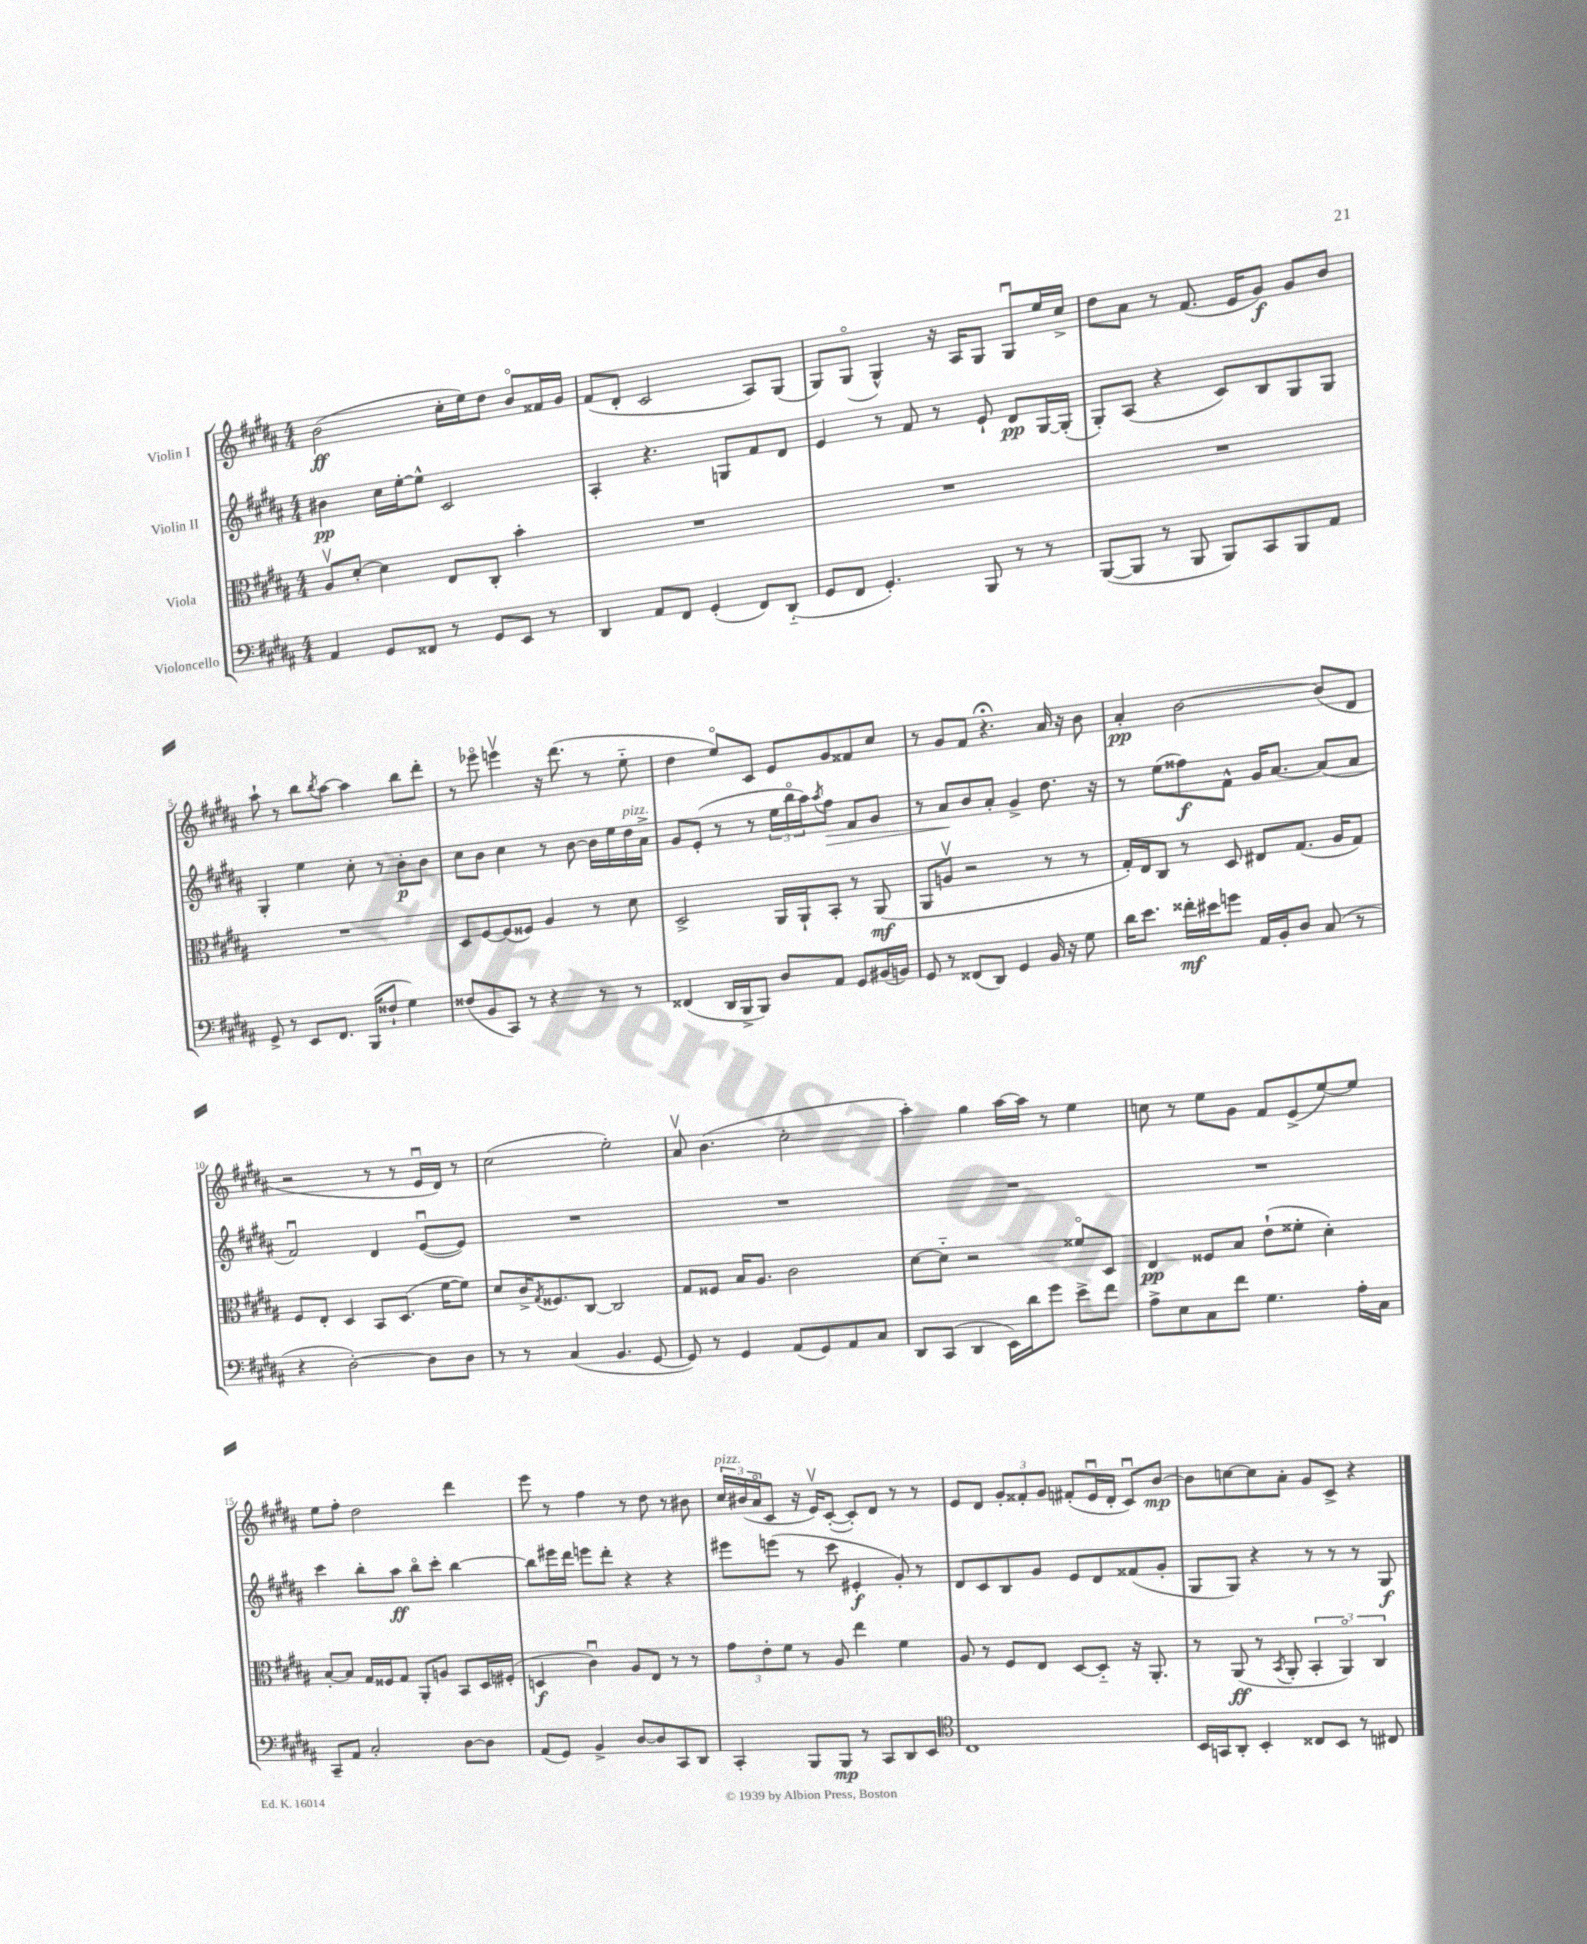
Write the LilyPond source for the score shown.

<<
\new StaffGroup <<
\new Staff = "s0" \with { instrumentName = "Violin I" } {
    \clef treble \key b \major \numericTimeSignature \time 4/4
    b'2\ff( cis''16-. e''16) dis''8 b'8\flageolet fisis'16 gis'16 |
    fis'8( dis'8-. cis'2 ais8) gis8( |
    gis8) gis8\flageolet( gis4-^) r16 ais16 gis8 gis8\downbow e''16 cis''16-> |
    dis''8 ais'8 r8 fis'8.( e'16 gis'8\f) gis'8 b'8 |
    ais''8-! r8 b''8 \acciaccatura { b''8 } ais''8~ ais''4 b''8 dis'''8-. |
    r8 ees'''8\flageolet e'''4\upbow r16 dis'''8.( r8 e''8-_ |
    dis''4 e''8\flageolet) cis'8 e'8 gis'8 fisis'8 cis''8 |
    r8 gis'8 fis'8 r4.\fermata ais'16 r16 b'8 |
    ais'4-.\pp b'2~ b'8( dis'8 |
    r2 r8 r8 e'16\downbow dis'16) r8 |
    cis''2( e''2-.) |
    ais'8\upbow b'4.( cis''2-. |
    ais''4-.) gis''4 ais''16~ ais''16 r8 e''4 |
    c''8 r8 e''8 gis'8 fis'8 e'8->( e''8~) e''8 |
    e''8 fis''8-. dis''2 dis'''4 |
    e'''8 r8 fis''4 r8 dis''8 r8 bis'8 |
    \tuplet 3/2 { cis''16^\markup { \italic "pizz." } bis'16( ais'16\flageolet } cis'8 r16 e'16\upbow) cis'8~-.( cis'8-.) dis'8 r8 r8 |
    e'8 dis'8 \tuplet 3/2 { gis'8-. fisis'8-. gis'8 } fis'8-.( e'16\downbow dis'16-. cis'8\downbow) b'8~\mp |
    b'8 c''8~ c''8 ais'8-. gis'8 cis'8-> r4 \bar "|." |
}
\new Staff = "s1" \with { instrumentName = "Violin II" } {
    \clef treble \key b \major \numericTimeSignature \time 4/4
    bis'4\pp cis''16 e''16~-. e''8-^ cis'2 |
    ais4-. r4. g8 fis'8 dis'8 |
    e'4 r8 fis'8 r8 e'8-! dis'8\pp gis16~ gis16-.( |
    gis8-.) ais8( r4 cis'8) b8 gis8 gis8 |
    gis4-. e''4 cis''8-. r8 b'8-.\p b'8 |
    cis''8 b'8 cis''4 r8 b'8~ b'16 e''16 dis''16^\markup { \italic "pizz." } ais'16-> |
    gis'8 e'8-.( r8 r8 \tuplet 3/2 { e''16 b''16\flageolet ais''16) } \acciaccatura { ais''8 } fis''8\> fis'8 gis'8 |
    r8 ais'8\! b'8 ais'8-. gis'4-> dis''8. r16 |
    r8 e''8( fisis''8\f) fis'8-^ gis'16 ais'8.~ ais'8( ais'8 |
    fis'2\downbow) dis'4 e'8~\downbow( e'8) |
    R1 |
    R1 |
    R1 |
    R1 |
    cis'''4 b''8-. ais''8\ff b''8\flageolet cis'''8-. b''4~ |
    b''8 eis'''16 dis'''16 e'''8 dis'''8-. r4 r4 |
    eis'''8 e'''8( r8 cis'''8 eis'4-.\f gis'8-.) r8 |
    dis'8 cis'8 b8 gis'8 e'8 dis'8 fisis'8( gis'8-. |
    gis8 gis8) r4 r8 r8 r8 gis8\f \bar "|." |
}
\new Staff = "s2" \with { instrumentName = "Viola" } {
    \clef alto \key b \major \numericTimeSignature \time 4/4
    ais8\upbow dis'8~-. dis'4 e8 cis8-. b'4-. |
    R1 |
    R1 |
    R1 |
    R1 |
    dis8 fis8~ fis8( fisis8) ais4 r8 dis'8 |
    dis2-> ais,16 ais,16-! b,8-. r8 ais,8\mf( |
    ais,8 a8\upbow r2 r8 r8 |
    gis16-.) e16 cis8 r8 dis8 eis8 gis8.( ais16 gis8) |
    fis8 e8-. dis4 b,8 dis8.( fis'16~ fis'8) |
    dis'8 cis'16-> \acciaccatura { gis8 } fisis8. cis8~ cis2 |
    gis8 fisis8 b16 ais8. cis'2 |
    dis'8~ dis'8-_ r2 fisis'8\flageolet dis8 |
    e4\pp fisis8 b8 e'8-!( fisis'8-. dis'4-.) |
    b8~-. b8 gis16 fisis16 gis8 ais,8-. a8 b,8 dis16 fis16-.( |
    d4\f cis'4\downbow) ais8 e8 r8 r8 |
    \tuplet 3/2 { gis'8 e'8-. fis'8 } r8 ais8 e''4 fis'4 |
    ais8 r8 fis8 e8 dis8~ dis8-_ r16 ais,8.-. |
    r8 ais,8\ff( r8 \acciaccatura { b,8 } ais,8-. \tuplet 3/2 { b,4-. ais,4\flageolet) cis4 } \bar "|." |
}
\new Staff = "s3" \with { instrumentName = "Violoncello" } {
    \clef bass \key b \major \numericTimeSignature \time 4/4
    ais,4 gis,8 fisis,8 r8 gis,8 e,8 r8 |
    dis,4 ais,8 fis,8 gis,4-.( fis,8) dis,8-_( |
    gis,8 fis,8 gis,4.-.) b,,8 r8 r8 |
    b,,8~( b,,8 r8 b,,8 b,,8) cis,8 b,,8 ais,8 |
    gis,8-> r8 e,8 fis,8. b,,16( fisis8-! gis4) |
    fisis8( b,8 cis,8) r8 r4 r8 r8 |
    fisis,4( dis,16 b,,16-> b,,8) dis8 ais,8 gis,8 bis,16( b,16) |
    gis,8 r8 fisis,8( dis,8) gis,4 b,16 r16 gis8 |
    dis'16 e'8. fisis'16-.\mf eis'16 g'8 ais,16 b,16-. dis8 cis8( r8 |
    r4 dis2~-.) dis8 dis8 |
    r8 r8 cis4( b,4. gis,8~ |
    gis,8) r8 gis,4 ais,8( gis,8) ais,8 cis8 |
    dis,8 cis,8( dis,4 e,16) dis'16 gis'8 e'8-> fis'8 |
    ais8-> e8 cis8 fis'8 gis4. ais16-. cis16 |
    cis,8-- ais,8 cis2-. dis8~ dis8 |
    ais,8( gis,8) b,4-> dis8~ dis8 cis,8 dis,8 |
    cis,4-. b,,8 b,,8\mp r8 cis,8 dis,8 e,8 |
    \clef tenor cis1 |
    b,16 g,16 ais,8-. b,4-. cisis8 b,8 r8 cis8 \bar "|." |
}
>>
>>
